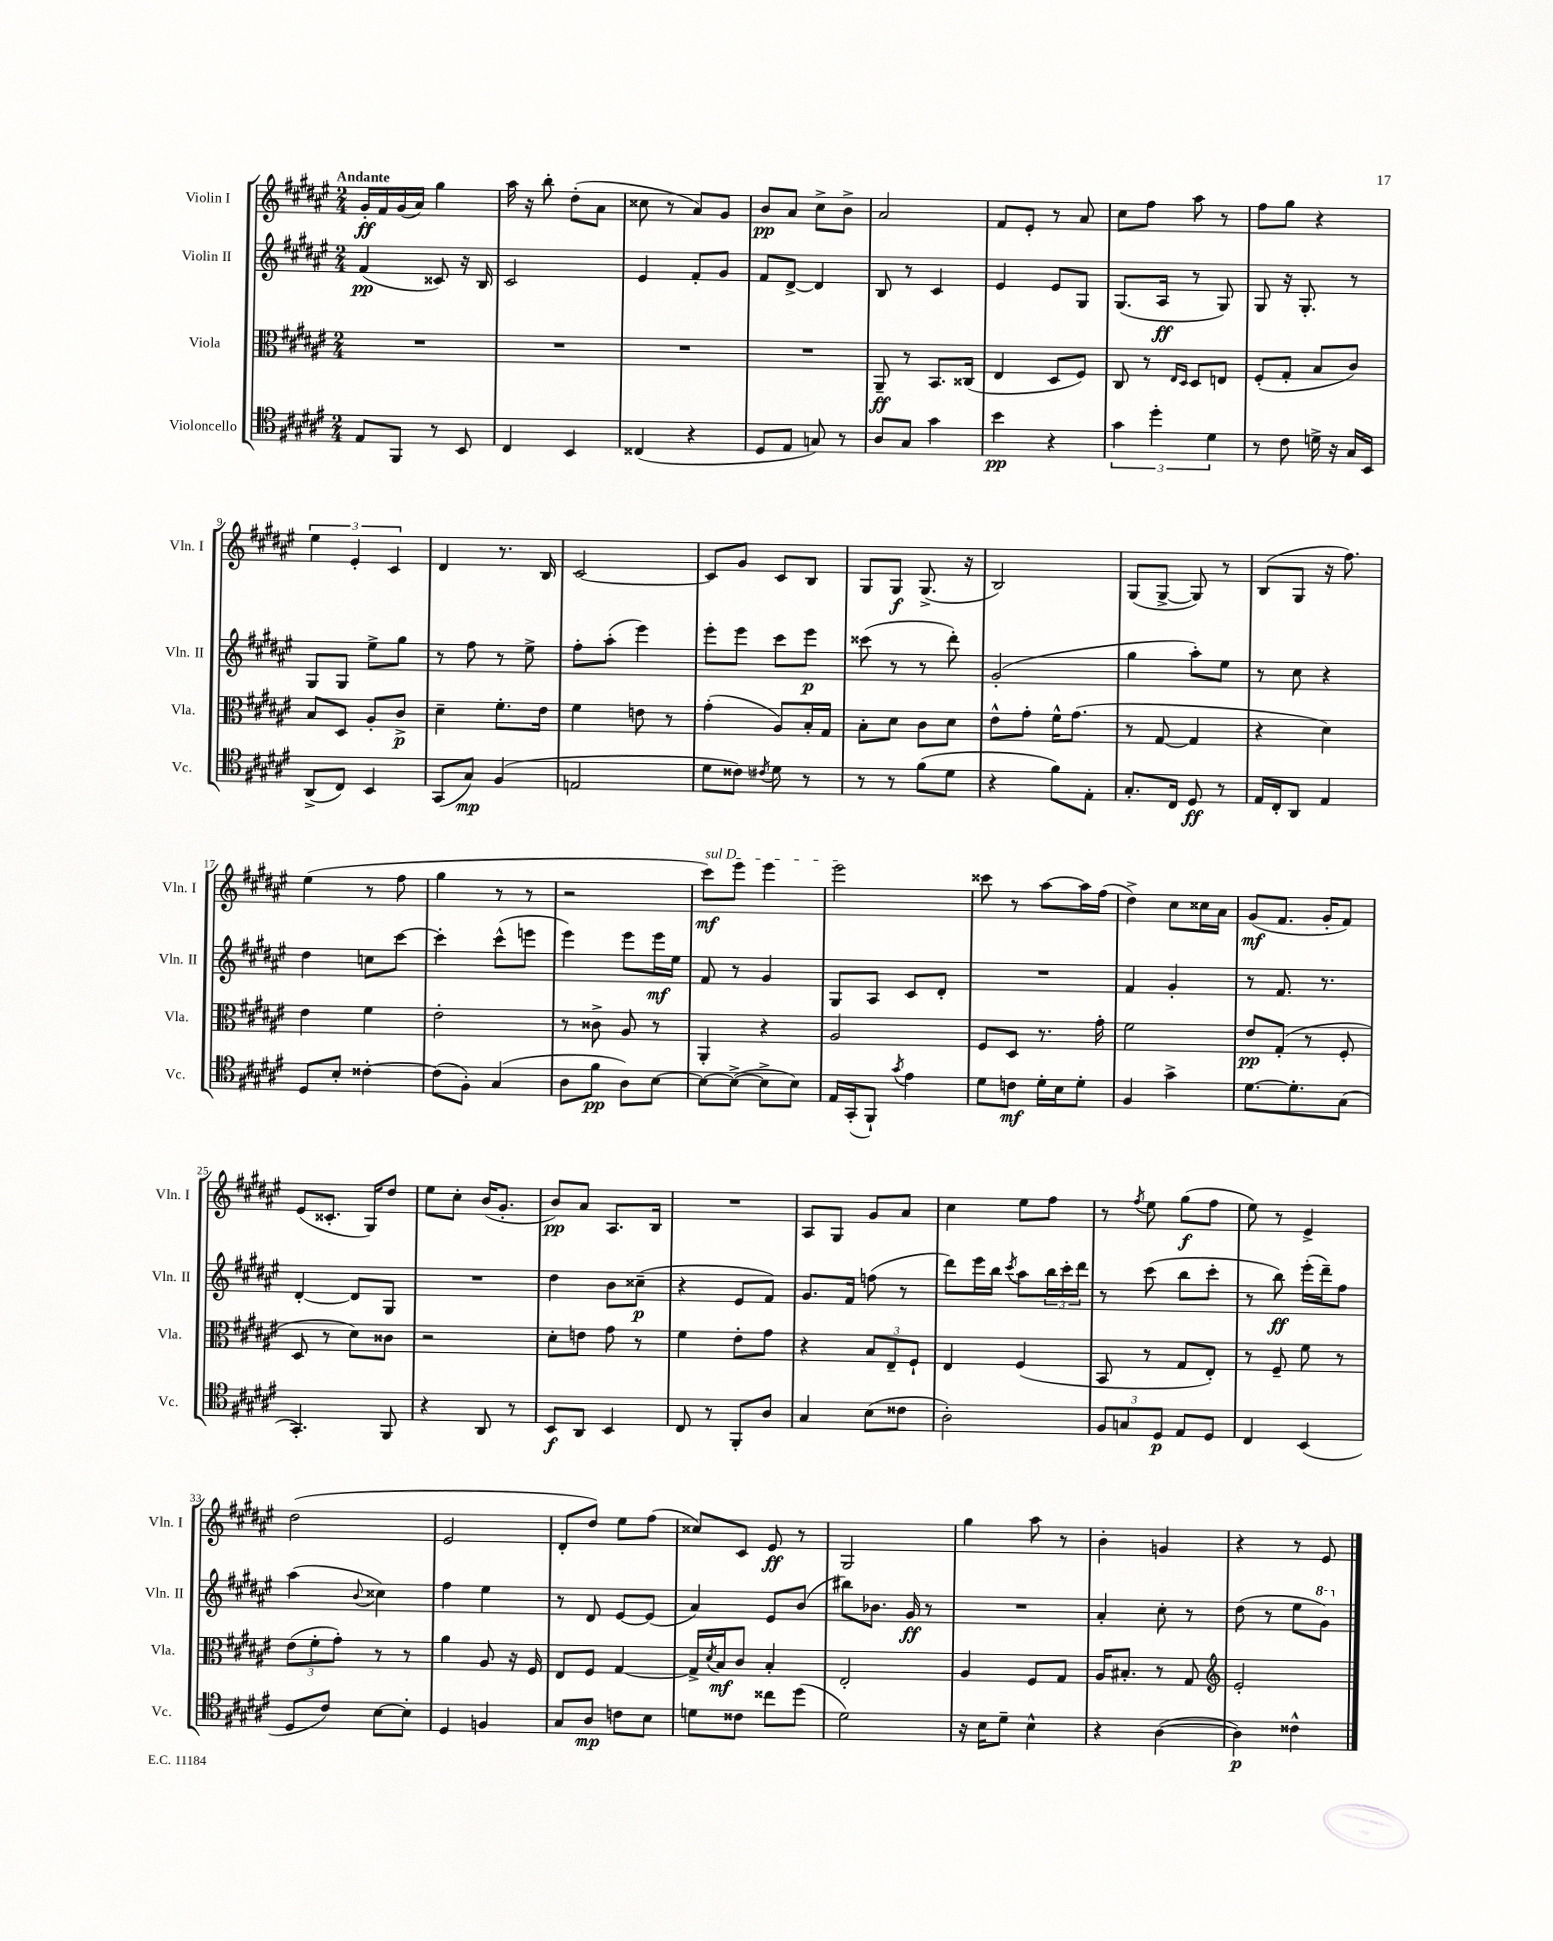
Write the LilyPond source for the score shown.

<<
\new StaffGroup <<
\new Staff = "s0" \with { instrumentName = "Violin I" shortInstrumentName = "Vln. I" } {
    \clef treble \key fis \major \numericTimeSignature \time 2/4 \tempo "Andante"
    gis'16-.\ff fis'16 gis'16( ais'16) gis''4 |
    ais''16 r16 b''8-. dis''8-.( ais'8 |
    cisis''8 r8 ais'8) gis'8 |
    b'8\pp ais'8 cis''8-> b'8-> |
    ais'2 |
    fis'8 eis'8-. r8 ais'8 |
    cis''8 fis''8 ais''8 r8 |
    fis''8 gis''8 r4 |
    \tuplet 3/2 { eis''4 eis'4-. cis'4 } |
    dis'4 r8. b16 |
    cis'2~ |
    cis'8 gis'8 cis'8 b8 |
    gis8 gis8\f gis8.->( r16 |
    b2) |
    gis8( gis8~-> gis8) r8 |
    b8( gis8 r16 fis''8.) |
    eis''4( r8 fis''8 |
    gis''4 r8 r8 |
    r2 |
    \once \override TextSpanner.bound-details.left.text = \markup { \italic "sul D" } cis'''8\mf\startTextSpan) eis'''8 eis'''4 |
    eis'''2\stopTextSpan |
    cisis'''8 r8 ais''8~ ais''16 fis''16( |
    dis''4->) cis''8 cisis''16 ais'16 |
    gis'8\mf( fis'8. gis'16-. fis'8) |
    eis'8( cisis'8.-. gis16) dis''8 |
    eis''8 cis''8-. b'16( gis'8.-. |
    b'8\pp) ais'8 ais8. b16 |
    R2 |
    ais8 gis8 gis'8 ais'8 |
    cis''4 eis''8 fis''8 |
    r8 \acciaccatura { fis''8 } eis''8 gis''8\f( fis''8 |
    eis''8) r8 eis'4-> |
    dis''2( |
    eis'2 |
    dis'8-. dis''8) eis''8 fis''8( |
    cisis''8) cis'8 eis'8\ff r8 |
    gis2 |
    gis''4 ais''8 r8 |
    b'4-. g'4 |
    r4 r8 eis'8 \bar "|." |
}
\new Staff = "s1" \with { instrumentName = "Violin II" shortInstrumentName = "Vln. II" } {
    \clef treble \key fis \major \numericTimeSignature \time 2/4
    fis'4\pp( cisis'8) r16 b16 |
    cis'2 |
    eis'4 fis'8-. gis'8 |
    fis'8 dis'8~-> dis'4 |
    b8 r8 cis'4 |
    eis'4 eis'8 gis8 |
    gis8.( ais16\ff r8 gis8) |
    gis8 r16 gis8.-. r8 |
    gis8 gis8 eis''8-> gis''8 |
    r8 fis''8 r8 eis''8-> |
    fis''8-. ais''8-.( eis'''4) |
    eis'''8-. eis'''8 cis'''8 eis'''8\p |
    cisis'''8( r8 r8 dis'''8-.) |
    gis'2-.( |
    gis''4 ais''8-.) eis''8 |
    r8 cis''8 r4 |
    dis''4 c''8 cis'''8~ |
    cis'''4-. cis'''8-^( e'''8 |
    eis'''4) eis'''8 eis'''16\mf eis''16 |
    fis'8 r8 gis'4 |
    gis8 ais8 cis'8 dis'8-. |
    R2 |
    fis'4 gis'4-. |
    r8 fis'8. r8. |
    dis'4~-. dis'8 gis8 |
    R2 |
    dis''4 b'8 cisis''8--\p( |
    r4 eis'8 fis'8) |
    gis'8. fis'16 f''8( r8 |
    dis'''8) eis'''16 b''16 \acciaccatura { cis'''8 } ais''8 \tuplet 3/2 { b''16 cis'''16-. dis'''16 } |
    r8 cis'''8( b''8 cis'''8-. |
    r8 b''8\ff) eis'''16-.( dis'''16--) fis''8 |
    ais''4( \appoggiatura { b'8 } cisis''4) |
    fis''4 eis''4 |
    r8 dis'8 eis'8~ eis'8( |
    ais'4) eis'8 b'8( |
    bis''8) bes'8. gis'16\ff r8 |
    R2 |
    ais'4-. cis''8-. r8 |
    dis''8( r8 eis''8 \ottava #1 gis''8) \ottava #0 \bar "|." |
}
\new Staff = "s2" \with { instrumentName = "Viola" shortInstrumentName = "Vla." } {
    \clef alto \key fis \major \numericTimeSignature \time 2/4
    R2 |
    R2 |
    R2 |
    R2 |
    ais,8--\ff r8 b,8. cisis16( |
    eis4 dis8 fis8) |
    cis8 r8 \grace { eis16 dis16 } dis8 e8 |
    fis8-.( gis8-. b8 cis'8) |
    b8 dis8 ais8-. cis'8->\p |
    dis'4-- fis'8.-. eis'16 |
    fis'4 e'8 r8 |
    gis'4-.( ais8) b16-. gis16 |
    b8-. dis'8 cis'8 dis'8 |
    eis'8-^ gis'8-. fis'16-^ gis'8.( |
    r8 gis8~ gis4 |
    r4 dis'4) |
    eis'4 fis'4 |
    eis'2-. |
    r8 cisis'8-> ais8 r8 |
    ais,4-. r4 |
    ais2 |
    fis8 dis8 r8. gis'16-. |
    fis'2 |
    eis'8\pp gis8-.( r8 fis8-. |
    dis8 r8 dis'8) cisis'8 |
    r2 |
    dis'8-. e'8 gis'8 r8 |
    fis'4 eis'8-. gis'8 |
    r4 \tuplet 3/2 { b8 eis8-- fis8-! } |
    eis4 fis4( |
    b,8 r8 gis8 eis8-.) |
    r8 fis8-- fis'8 r8 |
    \tuplet 3/2 { eis'8( fis'8-. gis'8-.) } r8 r8 |
    ais'4 ais8 r16 fis16 |
    eis8 fis8 gis4~ |
    gis16-> \acciaccatura { dis'8 } b16\mf cis'8 b4-. |
    eis2-. |
    ais4 fis8 gis8 |
    ais16 bis8.-. r8 gis8 |
    \clef treble eis'2-. \bar "|." |
}
\new Staff = "s3" \with { instrumentName = "Violoncello" shortInstrumentName = "Vc." } {
    \clef tenor \key fis \major \numericTimeSignature \time 2/4
    eis8 fis,8 r8 b,8 |
    cis4 b,4 |
    cisis4( r4 |
    dis8 eis8 g8) r8 |
    ais8 gis8 gis'4 |
    b'4\pp r4 |
    \tuplet 3/2 { gis'4 dis''4-. dis'4 } |
    r8 cis'8 d'16-> r16 gis16 b,16 |
    ais,8->( cis8) b,4 |
    gis,8( gis8\mp) fis4( |
    e2 |
    dis'8 cisis'8) \acciaccatura { cis'8 } dis'8 r8 |
    r8 r8 fis'8( dis'8 |
    r4 fis'8) eis8-. |
    gis8.-. cis16 dis8\ff r8 |
    eis16 cis16-. ais,8 eis4 |
    dis8 b8-. cisis'4~-. |
    cisis'8( fis8-.) gis4( |
    ais8 fis'8\pp ais8) b8~ |
    b8~ b8~->( b8-> b8) |
    eis16 gis,16-.( fis,8-!) \acciaccatura { gis'8 } eis'4 |
    dis'8 c'8\mf dis'16-. b16 dis'8-. |
    fis4 gis'4-> |
    dis'8.~ dis'8.-. gis8( |
    gis,4.-.) fis,8 |
    r4 ais,8 r8 |
    b,8\f ais,8 b,4 |
    cis8 r8 fis,8-. ais8 |
    gis4 b8( cisis'8 |
    ais2-.) |
    \tuplet 3/2 { fis8 g8 dis8\p } eis8 dis8 |
    cis4 b,4( |
    dis8 cis'8) b8~ b8-. |
    dis4 f4 |
    gis8 ais8\mp c'8 b8 |
    d'8 cisis'8 cisis''8 dis''8( |
    dis'2) |
    r16 b16 dis'8-- b4-^ |
    r4 ais4~( |
    ais4\p) cisis'4-^ \bar "|." |
}
>>
>>
